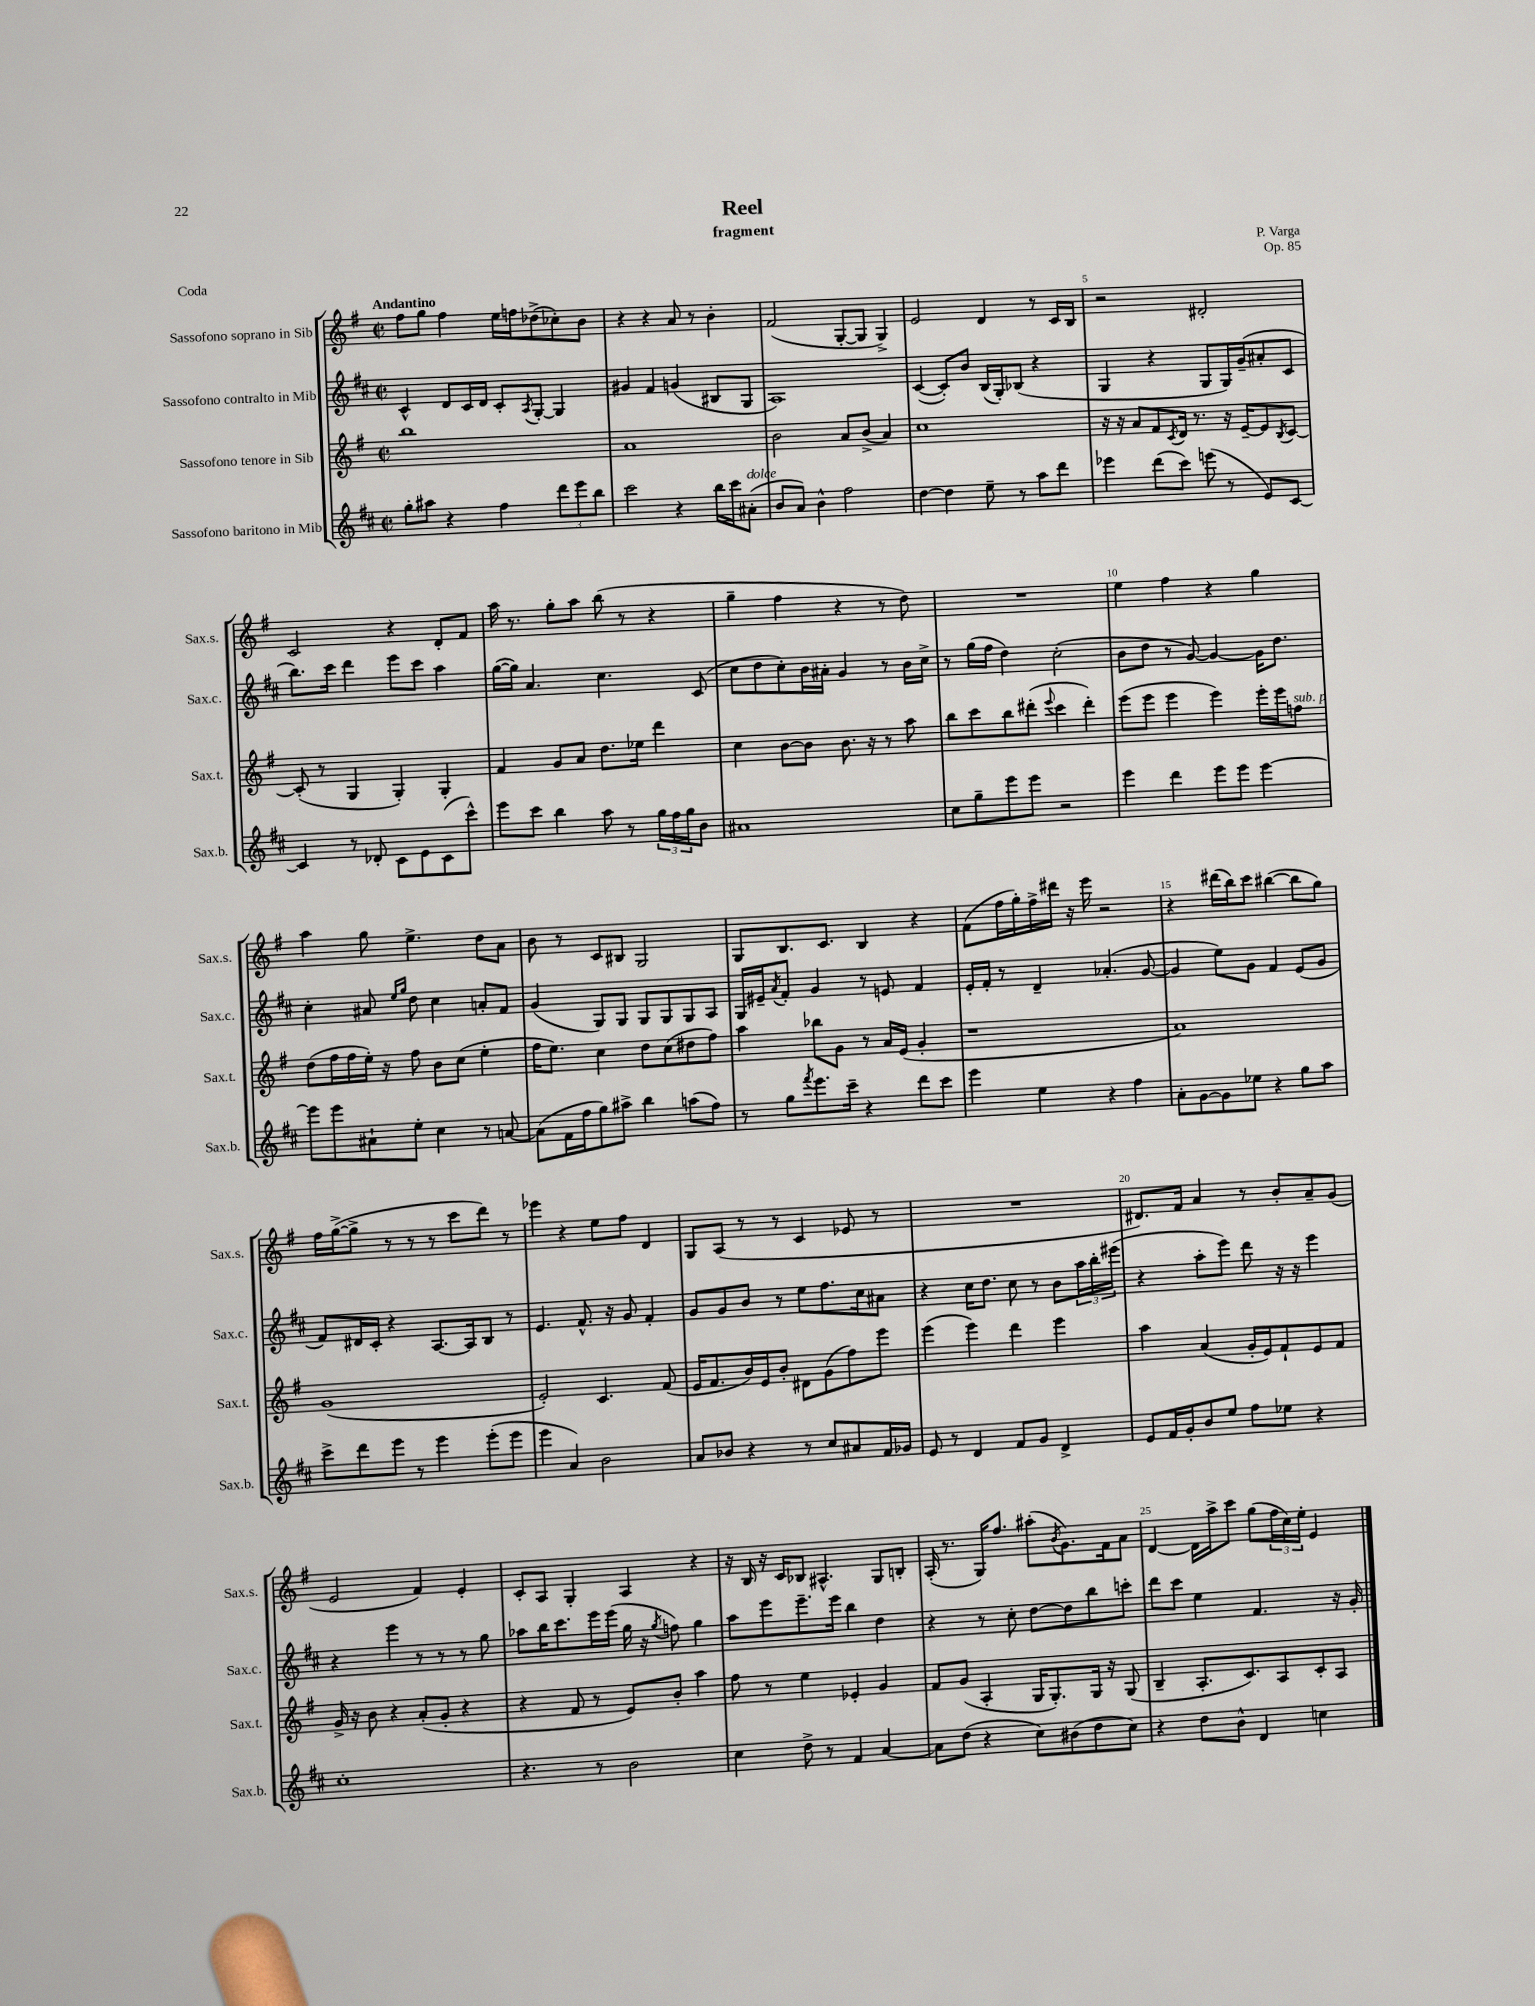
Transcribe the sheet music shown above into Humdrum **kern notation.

**kern	**kern	**kern	**kern
*part4	*part3	*part2	*part1
*staff4	*staff3	*staff2	*staff1
*I"Sassofono baritono in Mib	*I"Sassofono tenore in Sib	*I"Sassofono contralto in Mib	*I"Sassofono soprano in Sib
*I'Sax.b.	*I'Sax.t.	*I'Sax.c.	*I'Sax.s.
*clefG2	*clefG2	*clefG2	*clefG2
*k[f#c#]	*k[f#]	*k[f#c#]	*k[f#]
*M2/2	*M2/2	*M2/2	*M2/2
*met(c|)	*met(c|)	*met(c|)	*met(c|)
=1	=1	=1	=1
!	!	!	!LO:TX:a:B:t=Andantino
8gg'\L	1bb	4c#^^/	8ff#\L
8aa#X\J	.	.	8gg\J
4r	.	8d/L	4ff#\
.	.	16c#/L	.
.	.	16d/JJ	.
4ff#\	.	8c#'/L	16ee\LL
.	.	.	16ffn\J
.	.	8qA/	.
.	.	[8G'/J	(8dd-X^\
12ddd\L	.	4G/]	8cc-X'\)
12eee\	.	.	.
.	.	.	8b\J
12bb\J	.	.	.
=2	=2	=2	=2
2ccc#\	1a	4g#X/	4r
.	.	4f#/	4r
4r	.	(4gn/	8a/
.	.	.	8r
16bb\LL	.	8B#X/L	4b'\
16ccc#\J	.	.	.
!LO:TX:a:i:t=dolce	!	!	!
(8a#X'\J	.	8G/J	.
=3	=3	=3	=3
8b/L	2b\	1A)	(2f#/
8a/J)	.	.	.
4b^^\	.	.	.
2ff#\	8a/L	.	[8G'/L
.	(8b^/J	.	8G/J]
.	4a/)	.	4G^/)
=4	=4	=4	=4
[4dd\	1cc	([4c#/	2e/
4dd\]	.	8c#'/L])	.
.	.	8b/J	.
8ee~\	.	(16B/LL	4d/
.	.	16G'/J)	.
8r	.	(8B-X/J	.
8aa\L	.	4r	8r
8ddd\J	.	.	16c/LL
.	.	.	16B/JJ
=5	=5	=5	=5
4eee-X\	16r	4G/	2r
.	16r	.	.
.	8a/L	.	.
(8ddd\L	8f#/	4r	.
.	8qc/	.	.
8ccc#\J)	16d/Jk	.	.
.	8.r	.	.
(8eeen\	.	8G/L	2d#X'/
8r	16r	16G/L)	.
.	[16e~/KL	(16g~/J	.
8e/L)	8e/]	8a#X'/	.
.	8qB/	.	.
[8c#/J	[8c/J	8c#/J	.
!!LO:LB:g=z
=6	=6	=6	=6
4c#/]	(8c'/]	8.bb\L)	2c/
.	8r	.	.
.	.	16ccc#\Jk	.
8r	4G/	4ddd\	.
8d-X'/	.	.	.
8c#\L	4G'/)	8eee\L	4r
8e\	.	8ccc#\J	.
(8c#\	4G'/	4aa\	8d'/L
8ccc#^^\J)	.	.	8f#/J
=7	=7	=7	=7
8eee\L	4f#/	([16gg\LL	16aa\
.	.	16gg\JJ])	8.r
8ccc#\J	.	4.a/	.
4bb\	8g/L	.	8gg'\L
.	8a/J	.	8aa\J
8aa\	8.dd\L	4.cc#\	(8bb\
8r	.	.	8r
.	16ee-X\Jk	.	.
24gg\LL	4ddd\	.	4r
24ff#\	.	.	.
24gg\J	.	.	.
8b\J	.	(8c#/	.
=8	=8	=8	=8
1a#X	4cc\	8cc#\L	4gg~\
.	.	8dd\	.
.	[8b\L	8cc#'\)	4ff#\
.	8b\J]	16b\L	.
.	.	16a#X'\JJ	.
.	8.b\	4g/	4r
.	16r	.	.
.	8r	8r	8r
.	8aa\	16b\LL	8dd\)
.	.	16cc#^\JJ	.
=9	=9	=9	=9
8cc#\L	8bb\L	8r	1r
8gg~\	8ccc\	(16gg\LL	.
.	.	16ff#\JJ	.
8eee\	8bb\	4dd\)	.
8eee\J	(8ddd#X'\J	.	.
.	8qqeee/	.	.
2r	4ccc\	(2cc#'\	.
.	4ddd#'\)	.	.
=10	=10	=10	=10
4eee\	(8eee\L	8b\L	4ee\
.	8eee\J	8dd\J	.
4ddd\	4eee\	8r	4ff#\
.	.	[8g/)	.
8eee\L	4eee\)	4g/_	4r
8eee\J	.	.	.
[4eee\	16eee'\LL	16g\KL]	4gg\
.	16eee\J	8.dd\J	.
!	!LO:TX:a:i:t=sub. p	!	!
.	8ffn\J	.	.
!!LO:LB:g=z
=11	=11	=11	=11
8eee\L]	(8dd\L	4cc#'\	4aa\
8eee\	16ff#\L	.	.
.	16ff#\	.	.
8a#X`\	16ee'\JJ)	8a#X/	8gg\
.	16r	.	.
.	.	16qqee/LL	.
.	.	16qqgg/JJ	.
8ee'\J	8ff#\	8dd\	4.ee^\
4cc#\	8b\L	4cc#\	.
.	(8cc\J	.	.
8r	4ee'\	8an'/L	8dd\L
[8an/	.	8f#/J	8a\J
=12	=12	=12	=12
(8a\L]	16ff#\KL	(4g/	8b\
.	8.ee\J)	.	.
16f#\L	.	.	8r
16ff#\J	.	.	.
8gg\)	4cc\	8G/L)	8c/L
8aa#X^\J	.	8G/J	8B#X/J
4bb\	8dd\L	8G/L	2G/
.	(8cc\	8G/	.
(8aan\L	8dd#X\	8G/	.
8ff#\J)	8ff#\J)	8A/J	.
=13	=13	=13	=13
8r	4aa\	16G/LL	8G/L
.	.	16e#X~/J	.
.	.	8qa/	.
8gg\L	.	8f#'/J	8.B/
8qfff#/	.	.	.
8.eee\	8bb-X\L	4g/	.
.	.	.	8.c/J
.	8g\J	.	.
16ccc#~\Jk	.	.	.
4r	8r	8r	4B/
.	16a/LL	8en/	.
.	(16e/JJ	.	.
8ddd\L	4g'/	4f#/	4r
8ccc#\J	.	.	.
=14	=14	=14	=14
4eee\	1r	16e'/LL	(8f#\L
.	.	16f#'/JJ	.
.	.	8r	16ff#\L
.	.	.	16gg'\)
4ee\	.	4d~/	16ff#^\
.	.	.	16ddd#X\JJ
.	.	.	16r
.	.	.	16eee\
4r	.	(4.a-X'/	2r
4ff#\	.	.	.
.	.	[8g/	.
=15	=15	=15	=15
8a'\L	1a)	4g/]	4r
[8g\	.	.	.
8g\]	.	8ee\L)	(16ddd#X\LL
.	.	.	16bb\J)
8ee-X\J	.	8g\J	8ccc\J
4r	.	4f#/	([4bb#X\
8gg\L	.	(8e/L	8bb#\L]
8aa\J	.	8g/J	8gg\J)
!!LO:LB:g=z
=16	=16	=16	=16
8ccc#^\L	(1g	8f#/L)	16ff#\LL
.	.	.	([16gg^\J
8ddd\	.	16d#X/L	8gg^\J]
.	.	16c#'/JJ	.
8eee\J	.	4r	8r
8r	.	.	8r
4eee\	.	[8.A/L	8r
.	.	.	8ccc\L
.	.	16A/k]	.
(8eee'\L	.	8B/J	8ddd\J)
8eee\J	.	8r	8r
=17	=17	=17	=17
4eee\	2e'/)	4.e/	4eee-X\
4a/)	.	.	4r
.	.	8.f#^^/	.
2b\	4.c/	.	8ee\L
.	.	16r	.
.	.	8g/	8ff#\J
.	.	4f#'/	4d/
.	(8f#/	.	.
=18	=18	=18	=18
8a/L	16e/KL	8g/L	8G/L
.	8.f#/	.	.
8b-X/J	.	8g/	(8A/J
4r	16b/L)	8b/J	8r
.	16e/J	.	.
.	8b'/J	8r	8r
8r	8d#X\L	8ee\L	4c/
8cc#/L	(8g\	8.ff#\	.
8a#X/	8ff#\)	.	8e-X/
.	.	16cc#\k	.
16f#/L	8eee\J	8a#X\J	8r
16g-X/JJ	.	.	.
=19	=19	=19	=19
8e/	(4eee\	4r	1r
8r	.	.	.
4d/	4eee\)	16cc#\KL	.
.	.	8.dd\J	.
8f#/L	4ddd\	8cc#\	.
8g/J	.	8r	.
4d^/	4eee\	8b\L	.
.	.	24aa\L	.
.	.	24bb'\	.
.	.	(24eee#X\JJ	.
=20	=20	=20	=20
8e/L	4aa\	4r	8.d#X/L)
16f#/L	.	.	.
16g'/J	.	.	16f#/Jk
8b/	(4a/	8aa'\L	4a/
8ee/J	.	8eee\J)	.
8ff#\L	16g'/LL	8ddd\	8r
.	16e/J)	.	.
8ee-X\J	8f#`/	16r	8b'/L
.	.	16r	.
4r	8e/	4eee\	8a~/
.	8f#/J	.	(8g/J
!!LO:LB:g=z
=21	=21	=21	=21
1cc#'	16g^/	4r	2e/
.	16r	.	.
.	8b\	.	.
.	4r	4eee\	.
.	(8a'/L	8r	4f#/)
.	8g'/J	8r	.
.	4r	8r	4e'/
.	.	8gg\	.
=22	=22	=22	=22
4.r	4r	8aa-X\L	8c'/L
.	.	16bb\K	8A/J
.	.	8.ccc#\	.
.	8f#/	.	4G'/
8r	8r	16eee\L	.
.	.	(16eee\JJ	.
2b\	8e/L)	16gg\	4A/
.	.	16r	.
.	.	8qgg/	.
.	8b'/J	8ffn\)	.
.	4aa\	4gg\	4r
=23	=23	=23	=23
4cc#\	8ff#\	8aa\L	16r
.	.	.	16B/
.	8r	8eee\	16r
.	.	.	16c/KL
8dd^\	4ee\	8.eee~\	8B-X/J
8r	.	.	4.A#X^^/
.	.	16eee\Jk	.
4f#/	4e-X'/	4bb\	.
[4a/	4g/	4dd\	8G/L
.	.	.	8Bn'/J
=24	=24	=24	=24
8a\L]	8f#/L	4r	(16A'/
.	.	.	8.r
(8dd\J	(8g/J	.	.
4r	4A'/	8r	16G/KL)
.	.	.	8.ff#/J
.	.	8cc#'\	.
8cc#\L)	16G/KL	[8dd\L	(8aa#X'\L
.	8.G'/)	.	.
.	.	.	8qb/
(8b#X\	.	8dd\]	8.g\)
8dd\	16G/Jk	8bb\	.
.	16r	.	16f#\k
8cc#\J)	(8G/	8cccn'\J	8a\J
=25	=25	=25	=25
4r	4B~/	8ddd\L	[4d/
.	.	8ccc#\J	.
8dd\L	8.A'/L	4ee\	16d\LL]
.	.	.	16aa^\J
8b^^\J	.	.	8ccc\J
.	8.c/)	.	.
4d/	.	4.f#/	(8gg\L
.	8A/	.	24ff#\L
.	.	.	24cc\)
.	.	.	24ee'\JJ
4ccn\	8c'/	.	4e/
.	8A/J	16r	.
.	.	16g'/	.
==	==	==	==
*-	*-	*-	*-
